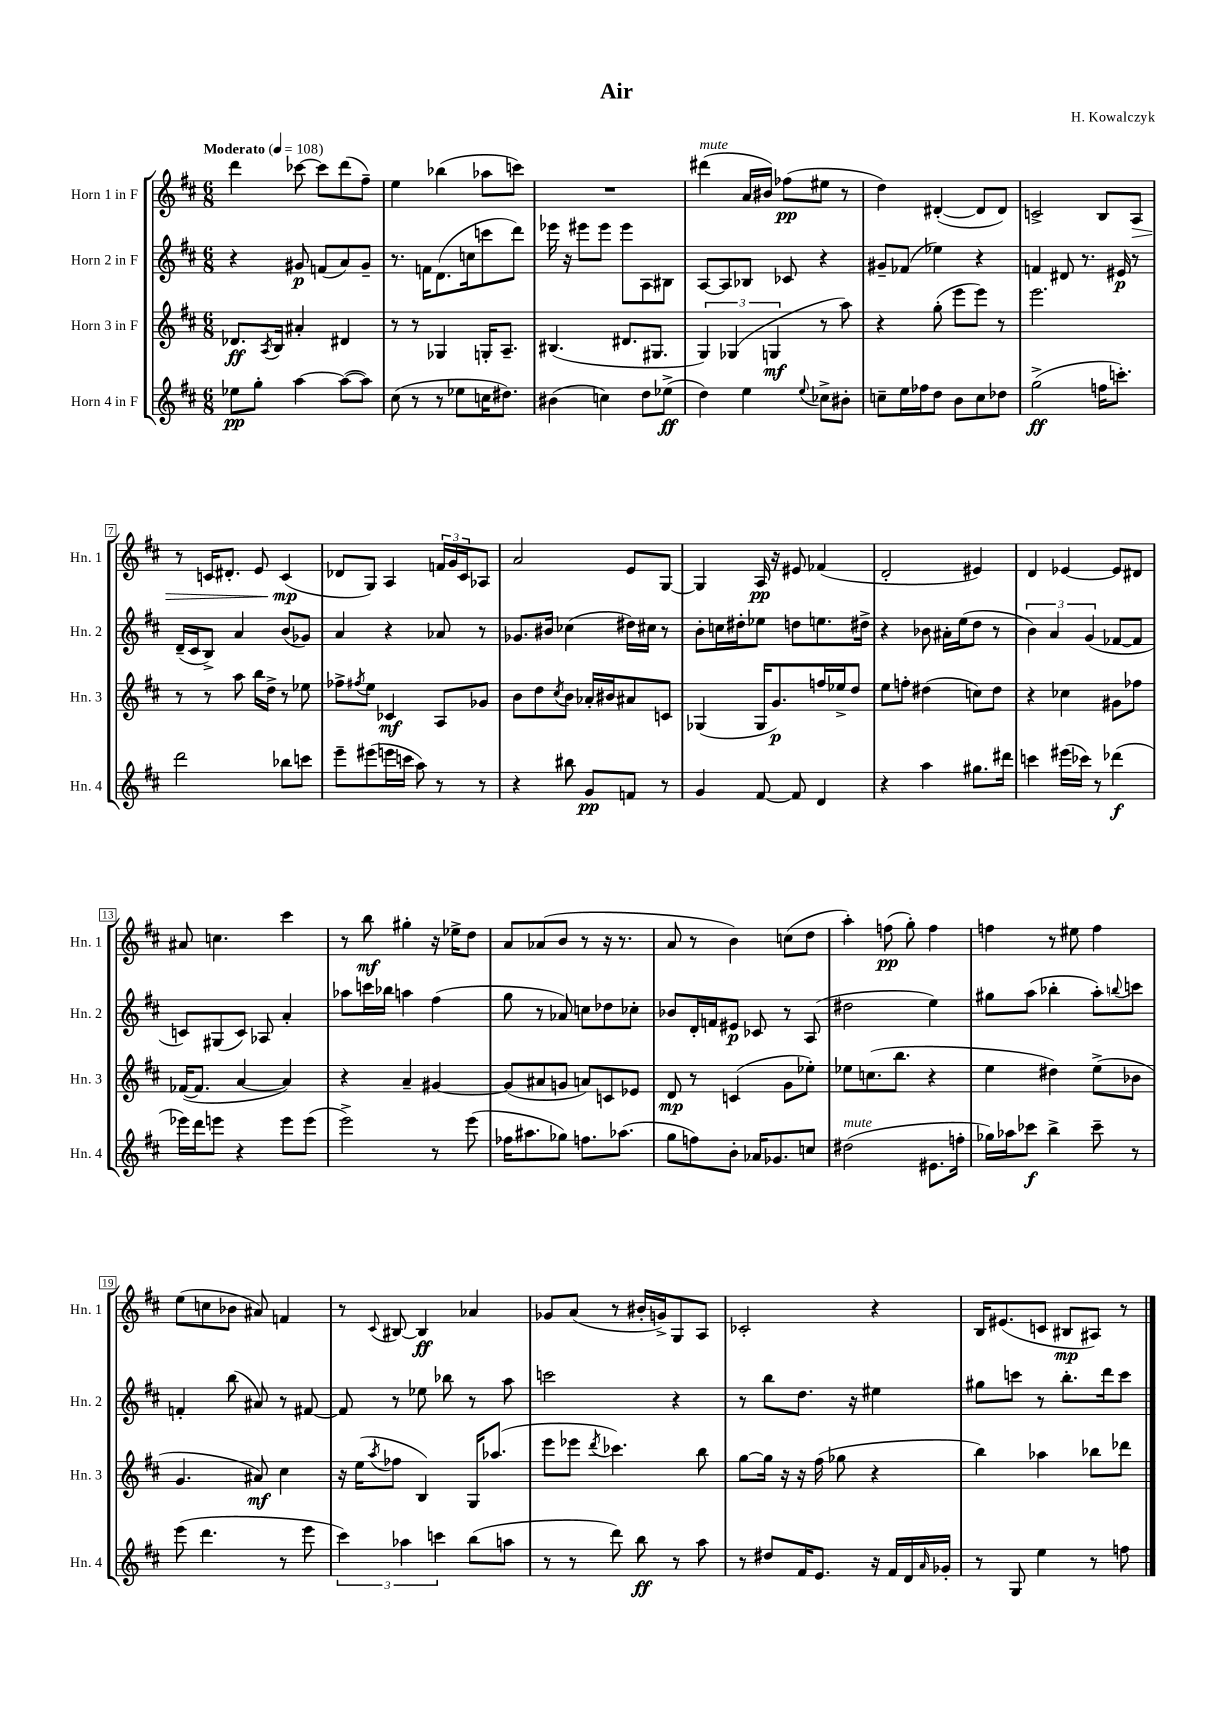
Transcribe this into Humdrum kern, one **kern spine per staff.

**kern	**kern	**kern	**kern
*staff4	*staff3	*staff2	*staff1
*clefG2	*clefG2	*clefG2	*clefG2
*k[f#c#]	*k[f#c#]	*k[f#c#]	*k[f#c#]
*M6/8	*M6/8	*M6/8	*M6/8
*MM108	*MM108	*MM108	*MM108
8ee-\L	8.d-/L	4r	4ddd\
8gg'\J	.	.	.
.	8qA/	.	.
.	16B/Jk	.	.
[4aa\	4a#'/	8g#/	[8ccc-\
.	.	(8f/L	8ccc-\]L
(8aa\_L	4d#/	8a/)	(8ddd\
8aa\]J)	.	8g#~/J	8ff#~\J)
=	=	=	=
(8cc#\	8r	8.r	4ee\
8r	8r	.	.
.	.	16f\LK	.
8r	4G-/	(8.d\	(4bb-\
8ee-\L	.	.	.
.	.	16cc\k	.
16cc\K	16G'/LK	8ccc\	8aa-\L
8.dd#\J)	8.A~/J	.	.
.	.	8ddd\J)	8ccc\J)
=	=	=	=
(4b#\	(4.B#/	16eee-\	2.r
.	.	16r	.
.	.	8eee#\L	.
4cc\)	.	8eee#\J	.
.	8.d#/L	8eee#\L	.
8dd\L	.	8A\	.
.	8.G#/J	.	.
(8ee-^\J	.	8B#\J	.
=	=	=	=
4dd\)	6G/)	[8A/L	(4ddd#\
.	.	8A/]	.
.	(6G-/	.	.
4ee\	.	8B-/J	16a/LL
.	.	.	16b#/JJ)
.	6G/	.	.
.	.	8c-/	(8ff-\L
8qqee/	.	.	.
8cc-^\L	8r	4r	8ee#\J
8b#'\J	8aa\)	.	8r
=	=	=	=
8cc~\L	4r	8g#~/L	4dd\)
16ee\L	.	(8f-/J	.
16ff-\J	.	.	.
8dd\J	(8gg'\	4ee-\)	([4d#'/
8b\L	8eee\L	.	.
8cc\	8eee\J)	4r	8d#/]L
8dd-\J	8r	.	8d#/J)
=	=	=	=
(2gg^\	2.eee\	4f/	2c^/
.	.	8d#/	.
.	.	8.r	.
16ff\LK	.	.	8B/L
8.ccc'\J)	.	16e#/	.
.	.	8r	8A/J
=	=	=	=
2ddd\	8r	(16d~/LL	8r
.	.	16c#/J	.
.	8r	8B^/J)	16c/LK
.	.	.	8.d#'/J
.	8aa\	4a/	.
.	16bb\LL	.	8e/
.	16dd^\JJ	.	.
8bb-\L	8r	(8b/L	(4c/
8ccc\J	8ee-\	8g-/J)	.
=	=	=	=
8eee~\L	8ff-^\L	4a/	8d-/L
.	8qff#/	.	.
(8eee#\	8ee\J	.	8G/J)
16eee\L	4c-/	4r	4A/
16ccc\JJ	.	.	.
8aa\)	.	.	.
8r	8A/L	8a-/	24f/LL
.	.	.	24g/
.	.	.	24c#/J
8r	8g-/J	8r	8A-/J
=	=	=	=
4r	8b\L	8.g-/L	2a/
.	8dd\	.	.
.	.	16b#/Jk	.
.	8qcc#/	.	.
8bb#\	8b\J	(4cc-\	.
8g/L	16a-'/LL	.	.
.	16b#/J	.	.
8f/J	8a#/	16dd#\LL)	8e/L
.	.	16cc#\JJ	.
8r	8c/J	8r	[8G/J
=	=	=	=
4g/	(4G-/	8b'\L	4G/]
.	.	16cc\L	.
.	.	16dd#'\J	.
[8f#/	16G-/LK	8ee-\J	16A/
.	8.g/)	.	16r
8f#/]	.	8dd\L	8e#/
4d/	16ff/L	8.ee\	(4f-/
.	16ee-^/J	.	.
.	8dd/J	.	.
.	.	16dd#^\Jk	.
=	=	=	=
4r	8ee\L	4r	2d'/
.	8ff'\J	.	.
4aa\	(4dd#\	8b-\	.
.	.	16a#'\LL	.
.	.	(16ee\J	.
8.gg#\L	8cc\L)	8dd\J	4e#/)
.	8dd#\J	8r	.
16ddd#\Jk	.	.	.
=	=	=	=
4ccc\	4r	6b\)	4d/
.	.	6a/	.
(16eee#\LL	4cc-\	.	[4e-/
16ccc-\JJ)	.	.	.
.	.	(6g/	.
8r	.	.	.
(4ddd-\	8g#\L	[8f-/L	8e-/]L
.	8ff-\J	8f-/]J	8d#/J
=	=	=	=
16eee-\LL)	([16f-/LK	8c/L)	8a#/
16ddd\J	8.f-/]J	.	.
8eee\J	.	(8G#/	4.cc\
4r	[4a/	8c/J)	.
.	.	8A-/	.
8eee\L	4a/])	4a'/	4ccc#\
(8eee\J	.	.	.
=	=	=	=
2eee^\)	4r	8aa-\L	8r
.	.	16ccc\L	8bb\
.	.	16bb-\JJ	.
.	4a~/	4aa\	4gg#'\
8r	[4g#/	(4ff#\	16r
.	.	.	16ee-^\LK
(8eee\	.	.	8dd\J
=	=	=	=
16ff-\LK	(8g#/]L	8gg\	8a/L
8.aa#\	.	.	.
.	8a#/	8r	(8a-/
8gg-\J)	8g/J	8a-/)	8b/J
8.ff\L	8a/L)	8cc\L	8r
.	8c/	8dd-\	16r
(8.aa-\J	.	.	8.r
.	8e-/J	8cc-'\J	.
=	=	=	=
8gg\L	8d/	8b-/L	8a/
8ff\)	8r	16d'/L	8r
.	.	16f/J	.
8b'\J	(4c/	8e#/J	4b\)
16a-/LK	.	8c-/	.
8.g-/	.	.	.
.	8g\L	8r	(8cc\L
8cc/J	8ee-'\J)	(8A/	8dd\J
=	=	=	=
(2dd#\	8ee-\L	2dd#\	4aa'\)
.	(8.cc\	.	.
.	.	.	(8ff\
.	8.bb\J	.	.
.	.	.	8gg'\)
8.e#\L	4r	4ee\)	4ff\
16ff'\Jk	.	.	.
=	=	=	=
16gg-\LL)	4ee\	8gg#\L	4ff\
16aa-\J	.	.	.
8ccc-\J	.	(8aa\J	.
4bb^\	4dd#\)	4bb-'\	8r
.	.	.	8ee#\
8ccc-~\	(8ee^\L	8aa'\L)	4ff\
.	.	8qqbb/	.
8r	8b-\J	8ccc\J	.
=	=	=	=
(8eee\	4.g/	4f'/	(8ee\L
4.ddd\	.	.	8cc\
.	.	(8bb\	8b-\J
.	8a#/)	8a#/)	8a#/)
8r	4cc#\	8r	4f/
8eee\	.	[8f#/	.
=	=	=	=
6ccc#\)	16r	8f#/]	8r
.	(16ee\LK	.	.
.	8qaa/	.	8qqc#/
.	8ff-\J	8r	[8B#/
6aa-\	.	.	.
.	4B/)	8ee-\	4B#/]
6ccc\	.	.	.
.	.	8bb-\	.
(8bb\L	16G/LK	8r	4a-/
.	(8.aa-/J	.	.
8aa\J	.	8aa\	.
=	=	=	=
8r	8eee\L	2ccc\	8g-/L
8r	8eee-\J	.	(8a/J
.	8qddd/	.	.
8ddd\)	4.ccc-\)	.	8r
8bb\	.	.	16b#'/LL
.	.	.	16g^/J)
8r	.	4r	8G/
8aa\	8bb\	.	8A/J
=	=	=	=
8r	[8gg\L	8r	2c-'/
8dd#/L	16gg\]Jk	8bb\L	.
.	16r	.	.
16f#/K	16r	8.dd\J	.
8.e/J	(16ff#\	.	.
.	8gg-\	.	.
.	.	16r	.
16r	4r	4ee#\	4r
16f#/LL	.	.	.
16d/	.	.	.
16qqa/	.	.	.
16g-'/JJ	.	.	.
=	=	=	=
8r	4bb\)	8gg#\L	16B/LK
.	.	.	(8.e#/
8G/	.	8ccc\J	.
4ee\	4aa-\	8r	8c/J
.	.	8.bb'\L	8B#/L
8r	8bb-\L	.	8A#/J)
.	.	16ddd\k	.
8ff\	8ddd-\J	8ccc\J	8r
==	==	==	==
*-	*-	*-	*-
